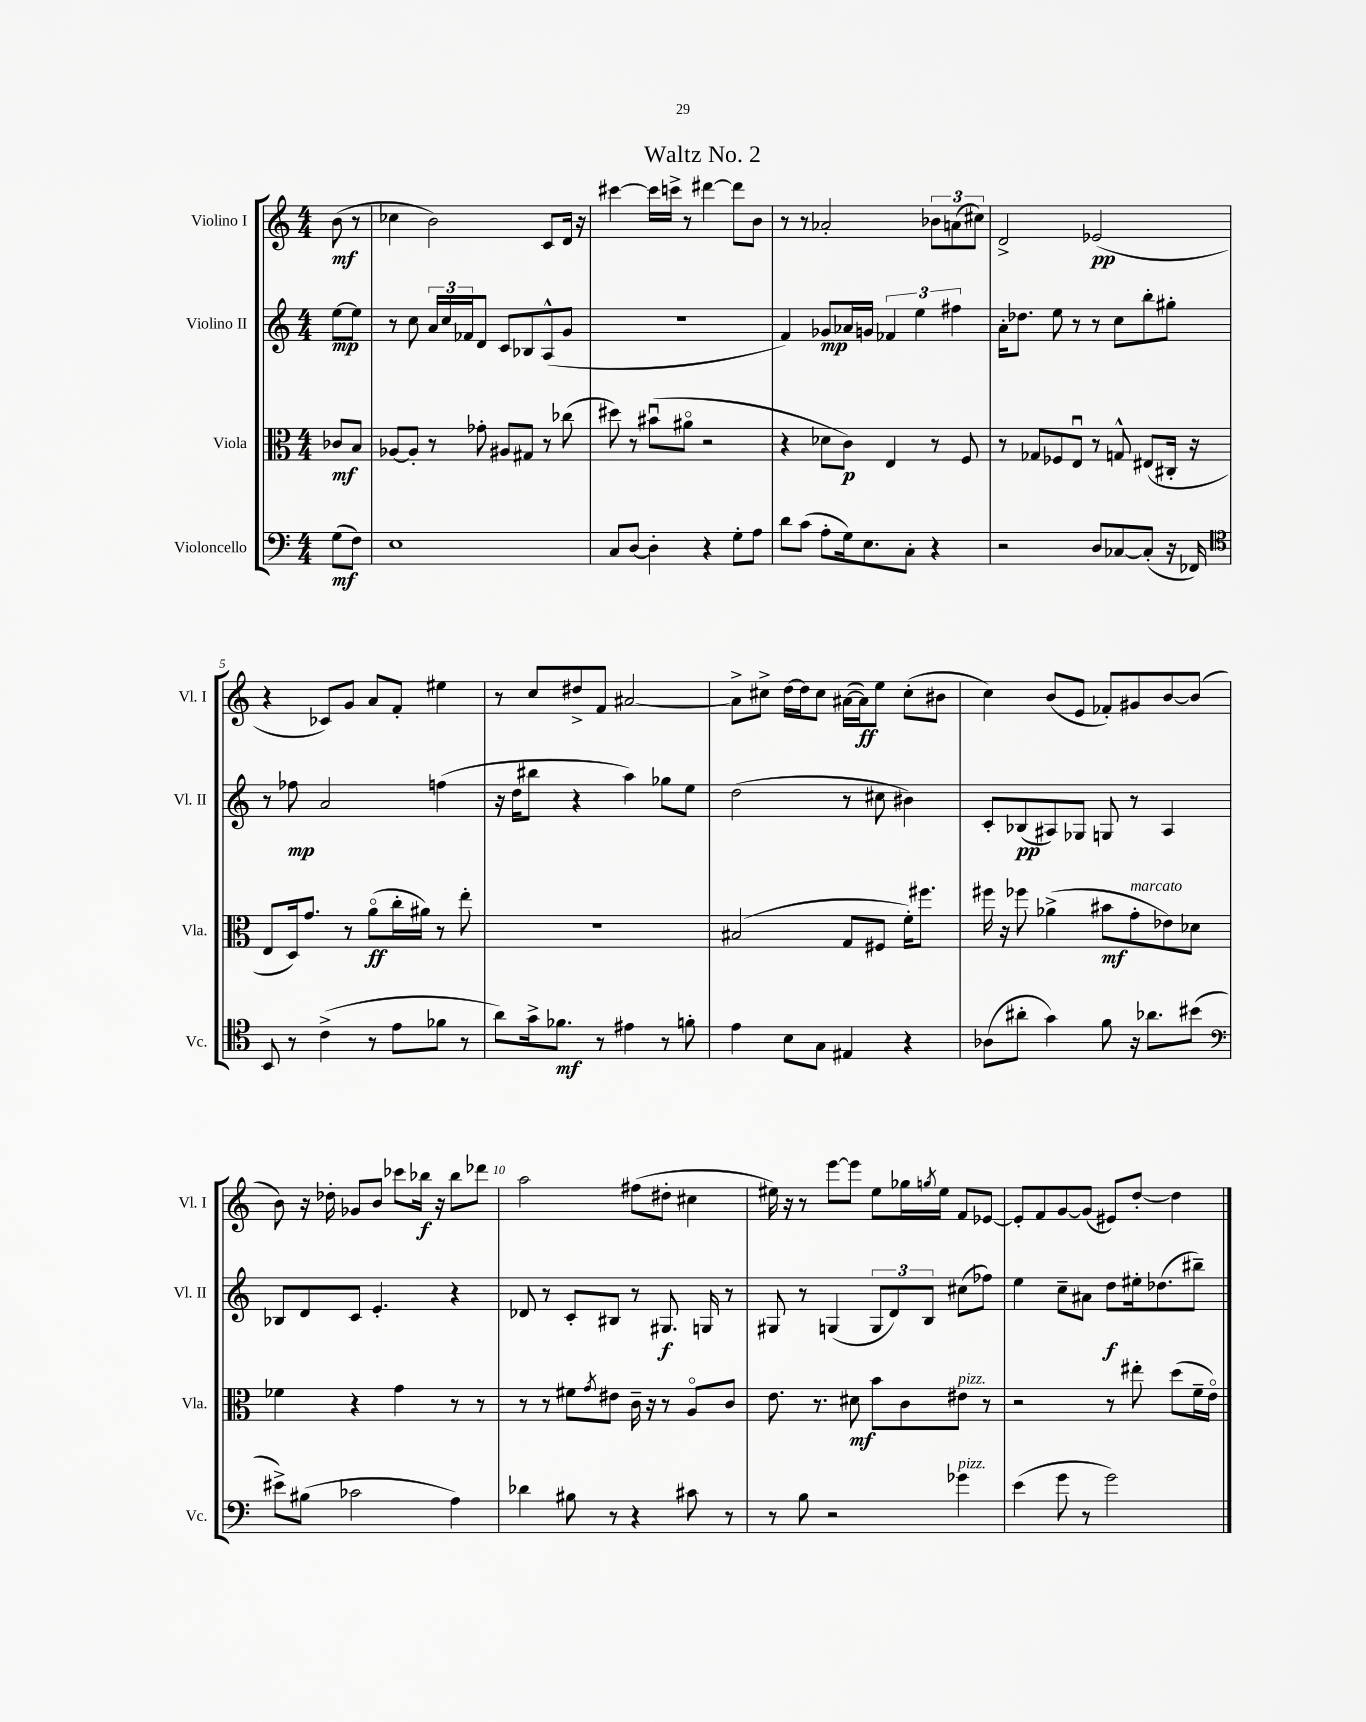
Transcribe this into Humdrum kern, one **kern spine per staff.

**kern	**kern	**kern	**kern
*staff4	*staff3	*staff2	*staff1
*clefF4	*clefC3	*clefG2	*clefG2
*k[]	*k[]	*k[]	*k[]
*M4/4	*M4/4	*M4/4	*M4/4
(8G	8c-	[8ee	(8b
8F)	8B	8ee]	8r
=	=	=	=
1E	[8A-	8r	4cc-
.	8A-']	8cc	.
.	8r	24a	2b)
.	.	24cc	.
.	.	24f-	.
.	8g-'	8d	.
.	8A#	8c	.
.	8G#	8B-	.
.	8r	(8A^^	8c
.	(8cc-	8g	16d
.	.	.	16r
=	=	=	=
8C	8dd#)	1r	[4ccc#
[8D	8r	.	.
4D']	(8b#u	.	16ccc#]
.	.	.	16ccc^
.	8a#o	.	8r
4r	2r	.	[4ddd#
8G'	.	.	8ddd#]
8A	.	.	8b
=	=	=	=
8d	4r	4f)	8r
(8c	.	.	8r
8A'	8d-	8g-	2a-'
16G)	8c)	16a-	.
8.E	.	16g	.
.	4E	6f-	.
8C'	.	.	.
.	.	6ee	.
4r	8r	.	12b-
.	.	6ff#	(12a
.	8F	.	.
.	.	.	12cc#)
=	=	=	=
2r	8r	16a'	2d^
.	.	8.dd-	.
.	8G-	.	.
.	8F-	8ee	.
.	8Eu	8r	.
8D	8r	8r	(2e-
[8C-	8G^^	8cc	.
(8C-']	(8E#	8bb'	.
16r	16C#'	8gg#'	.
16FF-)	16r	.	.
=	=	=	=
*clefC4	*	*	*
8BB	8E	8r	4r
8r	16D)	8ff-	.
.	8.g	.	.
(4c^	.	2a	8c-)
.	8r	.	8g
8r	(8ao	.	8a
8e	16cc'	.	8f'
.	16a#)	.	.
8f-	8r	(4ff	4ee#
8r	8ee'	.	.
=	=	=	=
8a)	1r	16r	8r
.	.	16dd	.
16g^	.	8bb#	8cc
8.f-	.	.	.
.	.	4r	8dd#^
8r	.	.	8f
4e#	.	4aa)	[2a#
8r	.	8gg-	.
8f'	.	8ee	.
=	=	=	=
4e	(2B#	(2dd	8a#^]
.	.	.	8cc#^
8B	.	.	[16dd
.	.	.	16dd]
8G	.	.	8cc#
4E#	8G	8r	([16a#
.	.	.	16a#])
.	8F#	8cc#	8ee
4r	16f')	4b#)	(8cc#'
.	8.ff#	.	.
.	.	.	8b#
=	=	=	=
(8A-	16ff#	8c'	4cc)
.	16r	.	.
8a#'	8ff-	(8B-	.
4g)	(4a-^	8A#)	(8b
.	.	8G-	8e
8f	8b#	8G	8f-')
16r	8g'	8r	8g#
8.a-	.	.	.
.	8e-)	4A#	[8b
(8b#	8d-	.	(8b]
=	=	=	=
*clefF4	*	*	*
8e#^)	4f-	8B-	8b)
(8B#	.	8d	16r
.	.	.	16dd-'
2c-	4r	8c	8g-
.	.	4.e'	8b
.	4g	.	8ccc-
.	.	.	16bb-
.	.	.	16r
4A)	8r	4r	8bb-
.	8r	.	8ddd-
=	=	=	=
4d-	8r	8d-	2aa
.	8r	8r	.
8B#	8f#	8c'	.
.	8qg	.	.
8r	8e#	8B#	.
4r	16c~	8r	(8ff#
.	16r	.	.
.	8r	8.G#	8dd#'
8c#	8Ao	.	4cc#
.	.	16G	.
8r	8c	8r	.
=	=	=	=
8r	8.e	8G#	16ee#)
.	.	.	16r
8B	.	8r	8r
.	8.r	.	.
2r	.	(4G	[8eee
.	8d#	.	8eee]
.	8b	12G	8ee#
.	.	12d)	.
.	8c	.	16gg-
.	.	12B	.
.	.	.	8qgg
.	.	.	16ee#
4g-	8e#	(8cc#	8f
.	8r	8ff-)	[8e-
=	=	=	=
(4e	2r	4ee	8e-']
.	.	.	8f
8g	.	8cc~	[8g
8r	.	8a#	(8g]
2g)	8r	8dd	8e#)
.	8ee#'	16ee#'	[8dd'
.	.	(8.dd-	.
.	(8dd	.	4dd]
.	16f~	8bb#~)	.
.	16eo)	.	.
==	==	==	==
*-	*-	*-	*-
